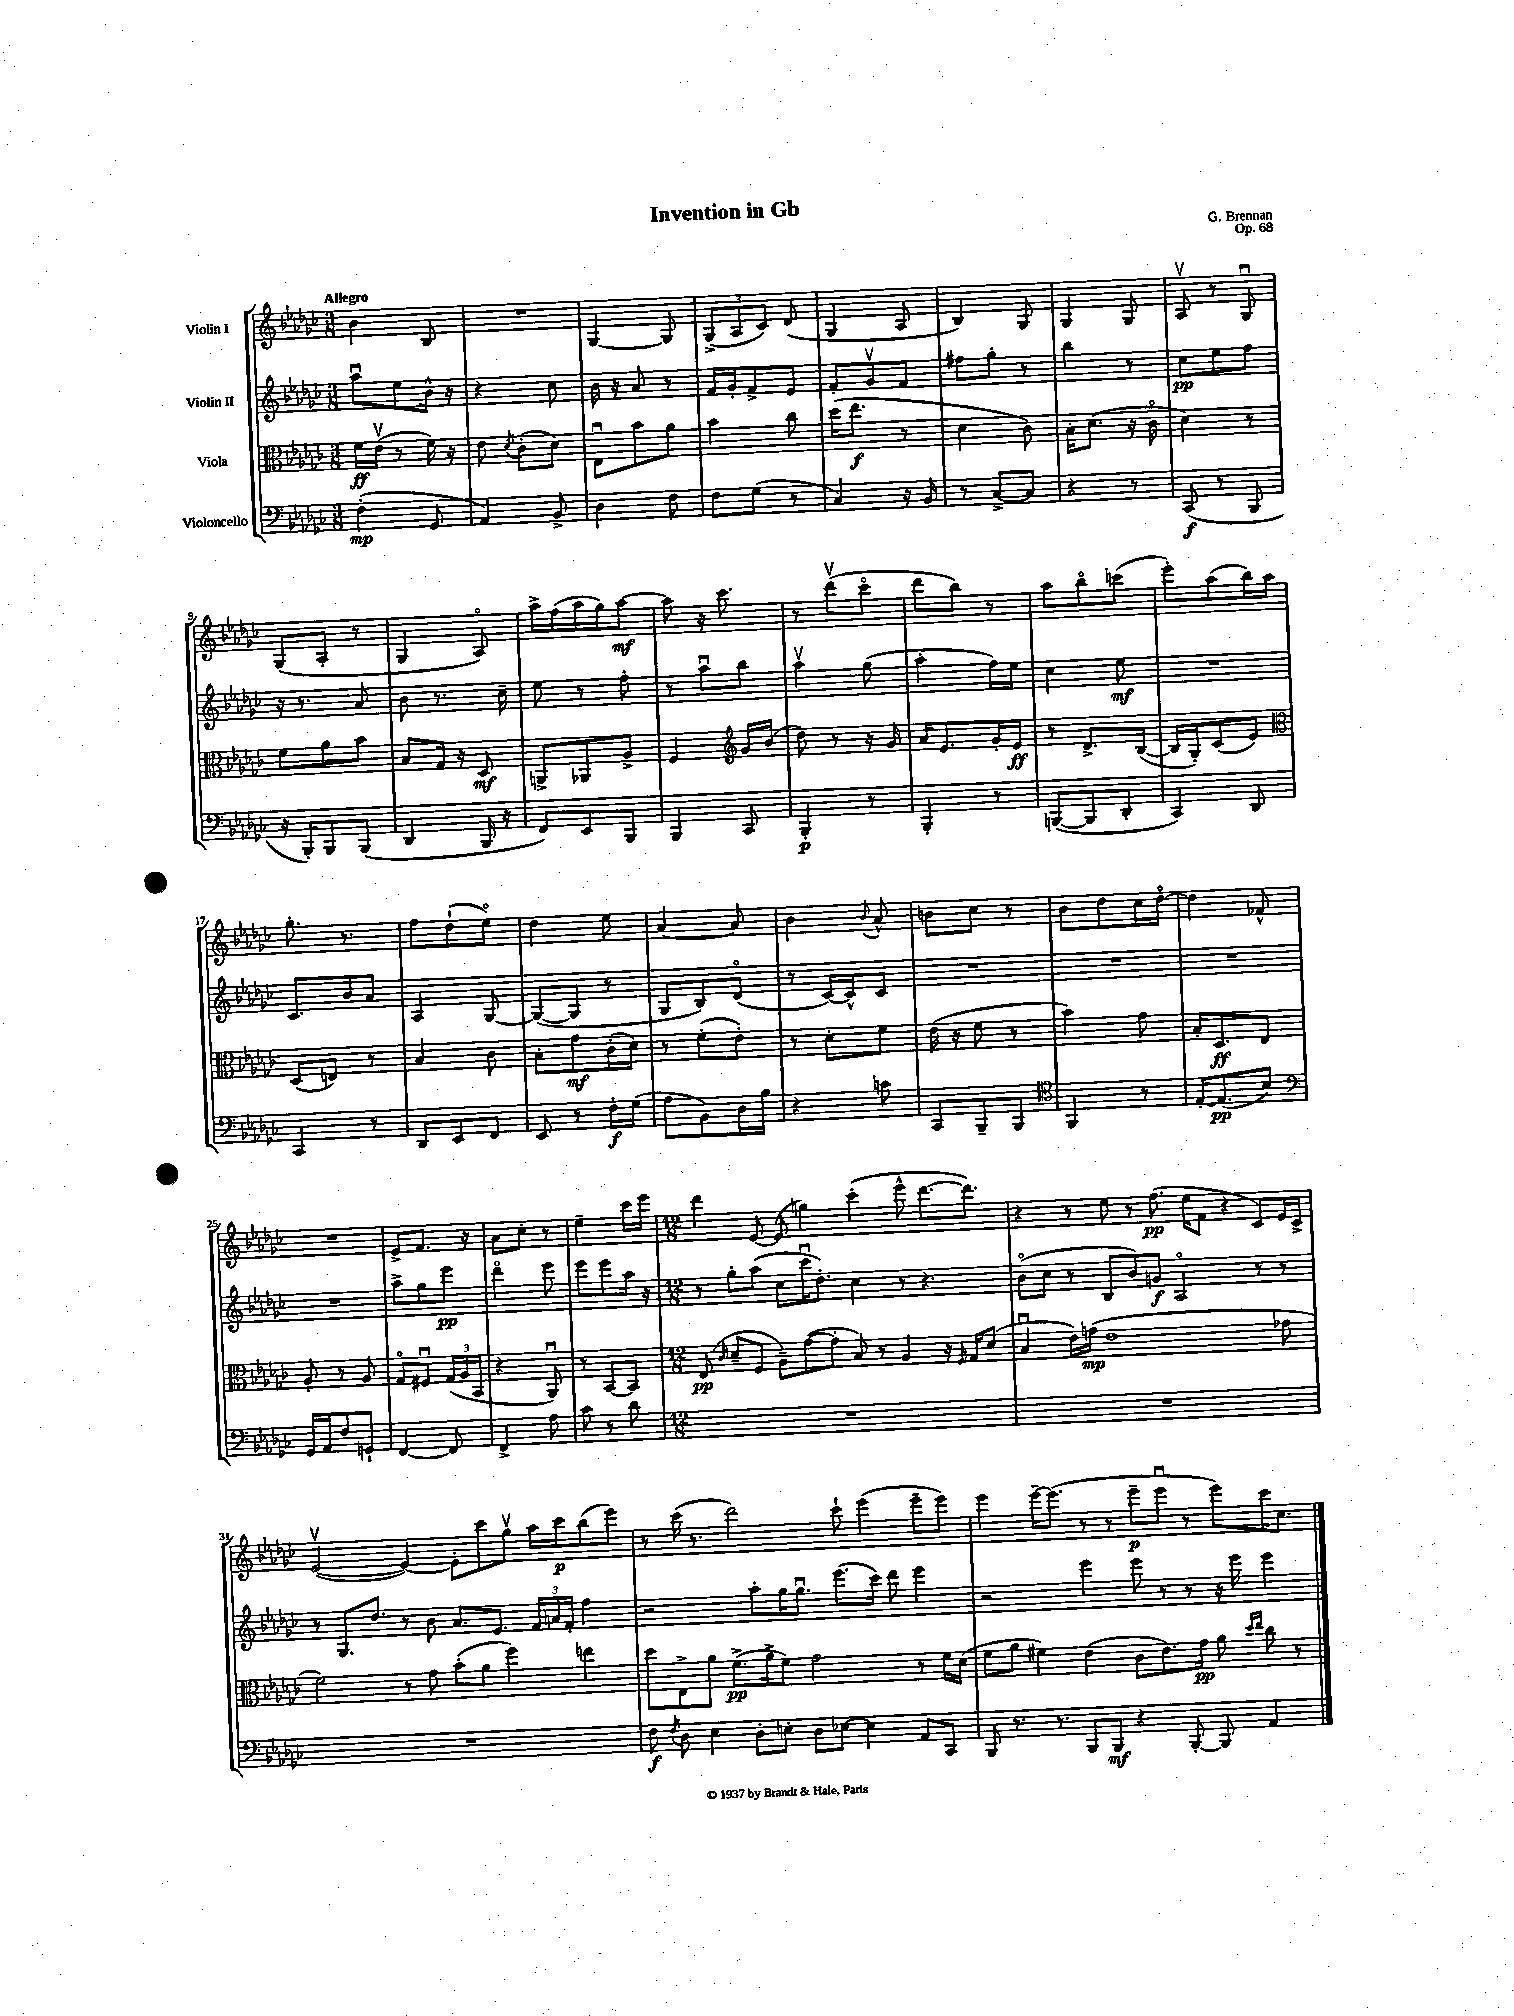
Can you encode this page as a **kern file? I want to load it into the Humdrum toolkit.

**kern	**dynam	**kern	**dynam	**kern	**dynam	**kern	**dynam
*part4	*part4	*part3	*part3	*part2	*part2	*part1	*part1
*staff4	*staff4	*staff3	*staff3	*staff2	*staff2	*staff1	*staff1
*I"Violoncello	*	*I"Viola	*	*I"Violin II	*	*I"Violin I	*
*clefF4	*	*clefC3	*	*clefG2	*	*clefG2	*
*k[b-e-a-d-g-c-]	*	*k[b-e-a-d-g-c-]	*	*k[b-e-a-d-g-c-]	*	*k[b-e-a-d-g-c-]	*
*M3/8	*	*M3/8	*	*M3/8	*	*M3/8	*
=1	=1	=1	=1	=1	=1	=1	=1
!	!	!	!	!	!	!LO:TX:a:B:t=Allegro	!
(4F'\	mp	16f\LL	ff	8aa-u\L	.	4b-\	.
.	.	(16e-v\JJ	.	.	.	.	.
.	.	8r	.	8ee-\	.	.	.
8GG-/	.	16f\)	.	16b-^^\Jk	.	8B-/	.
.	.	16r	.	16r	.	.	.
=2	=2	=2	=2	=2	=2	=2	=2
4AA-/)	.	8e-\	.	4r	.	4.r	.
.	.	8qd-/	.	.	.	.	.
.	.	(8c-'\L	.	.	.	.	.
8BB-^/	.	8d-\J)	.	8cc-\	.	.	.
=3	=3	=3	=3	=3	=3	=3	=3
4D-\	.	8E-u\L	.	16b-\	.	[4G-/	.
.	.	.	.	16r	.	.	.
.	.	8b-\	.	8a-/	.	.	.
8F\	.	8a-\J	.	8r	.	8G-/]	.
=4	=4	=4	=4	=4	=4	=4	=4
8F\L	.	4b-\	.	16f/LL	.	(12G-^/L	.
.	.	.	.	16g-'/J	.	.	.
.	.	.	.	.	.	12A-/	.
(8G-\J	.	.	.	8f^/	.	.	.
.	.	.	.	.	.	12c-/J)	.
8r	.	8cc-\	.	8e-/J	.	(8d-/	.
=5	=5	=5	=5	=5	=5	=5	=5
4C-/)	.	(16dd-\KL	.	8f'/L	.	4G-/	.
.	.	8.ee-\J	f	.	.	.	.
.	.	.	.	8g-v/	.	.	.
16r	.	8r	.	8f/J	.	8A-/	.
16BB-/	.	.	.	.	.	.	.
=6	=6	=6	=6	=6	=6	=6	=6
8r	.	4d-\	.	8ff#X\L	.	4B-/)	.
[8C-^/L	.	.	.	8gg-'\J	.	.	.
8C-/J]	.	8c-\)	.	8r	.	8G-/	.
=7	=7	=7	=7	=7	=7	=7	=7
4r	.	16B-'\KL	.	4bb-\	.	4G-/	.
.	.	(8.d-\J	.	.	.	.	.
8r	.	16r	.	8r	.	8G-/	.
.	.	16c-\	.	.	.	.	.
=8	=8	=8	=8	=8	=8	=8	=8
(8CC-/	f	4d-\)	.	8cc-\L	pp	8A-v/	.
8r	.	.	.	8ee-\	.	8r	.
8BBB-/	.	8r	.	8ff\J	.	8G-u/	.
!!LO:LB:g=z
=9	=9	=9	=9	=9	=9	=9	=9
16r	.	8f\L	.	16r	.	(8G-/L	.
16BBB-'/KL)	.	.	.	8.r	.	.	.
8BBB-/	.	8a-\	.	.	.	8A-'/J	.
(8BBB-/J	.	8b-\J	.	8a-/	.	8r	.
=10	=10	=10	=10	=10	=10	=10	=10
4DD-/	.	8B-/L	.	8b-\	.	4G-/	.
.	.	16G-/Jk	.	8.r	.	.	.
.	.	16r	.	.	.	.	.
16BBB-/	.	8D-/	mf	.	.	8A-/)	.
16r	.	.	.	16cc-~\	.	.	.
=11	=11	=11	=11	=11	=11	=11	=11
8FF/L)	.	8AAn^/L	.	8ee-\	.	16aa-^\LL	.
.	.	.	.	.	.	(16ff\	.
8EE-/	.	8AA-X/	.	8r	.	16aa-\	.
.	.	.	.	.	.	16gg-\J)	.
8BBB-/J	.	8A-^/J	.	8ff'\	.	[8aa-\J	mf
=12	=12	=12	=12	=12	=12	=12	=12
4BBB-/	.	4F/	.	8r	.	8aa-\]	.
.	.	.	.	8aa-u\L	.	16r	.
.	.	.	.	.	.	8.ccc-\	.
*	*	*clefG2	*	*	*	*	*
8CC-/	.	16g-/LL	.	8bb-\J	.	.	.
.	.	(16b-/JJ	.	.	.	.	.
=13	=13	=13	=13	=13	=13	=13	=13
4BBB-'/	p	8dd-\)	.	4aa-v\	.	8r	.
.	.	8r	.	.	.	(8ddd-v\L	.
8r	.	16r	.	(8gg-\	.	8ccc-\J	.
.	.	16g-/	.	.	.	.	.
=14	=14	=14	=14	=14	=14	=14	=14
4BBB-'/	.	16a-/KL	.	4aa-'\	.	8ddd-\L	.
.	.	8.e-/	.	.	.	.	.
.	.	.	.	.	.	8bb-\J)	.
8r	.	16g-'/L	.	16ff\LL)	.	8r	.
.	.	16e-/JJ	ff	16ee-\JJ	.	.	.
=15	=15	=15	=15	=15	=15	=15	=15
([8BBBn/L	.	8r	.	4cc-\	.	8aa-\L	.
8BBB/]	.	8.d-^/L	.	.	.	8bb-\	.
8DD-'/J	.	.	.	8ee-\	mf	(8cccn\J	.
.	.	([16B-/Jk	.	.	.	.	.
=16	=16	=16	=16	=16	=16	=16	=16
4CC-/)	.	16B-/LL]	.	4.r	.	8eee-'\L)	.
.	.	16G-'/J)	.	.	.	.	.
.	.	(8c-/	.	.	.	(8aa-\	.
8DD-/	.	8e-/J)	.	.	.	16bb-\L)	.
.	.	.	.	.	.	16aa-\JJ	.
!!LO:LB:g=z
=17	=17	=17	=17	=17	=17	=17	=17
*	*	*clefC3	*	*	*	*	*
4CC-/	.	(8D-/L	.	8.c-/L	.	8.gg-'\	.
.	.	8En/J)	.	.	.	.	.
.	.	.	.	16b-/k	.	8.r	.
8r	.	8r	.	8a-/J	.	.	.
=18	=18	=18	=18	=18	=18	=18	=18
8DD-/L	.	4B-/	.	4A-/	.	8ff\L	.
8EE-/	.	.	.	.	.	(8dd-`\	.
8FF/J	.	8c-\	.	[8G-/	.	8ee-\J)	.
=19	=19	=19	=19	=19	=19	=19	=19
8EE-/	.	8B-'\L	.	(8G-/L_	.	4dd-\	.
8r	.	8g-\	mf	8G-/J]	.	.	.
16F'\LL	f	(16c-'\L	.	8r	.	8ee-\	.
(16G-\JJ	.	16d-\JJ)	.	.	.	.	.
=20	=20	=20	=20	=20	=20	=20	=20
8A-\L	.	8r	.	8G-/L	.	[4a-/	.
8BB-\)	.	(8f'\L	.	8B-/)	.	.	.
16D-\L	.	8e-'\J)	.	(8d-/J	.	8a-/]	.
16B-\JJ	.	.	.	.	.	.	.
=21	=21	=21	=21	=21	=21	=21	=21
4r	.	8r	.	8r	.	4b-\	.
.	.	8d-'\L	.	[16c-/LL)	.	.	.
.	.	.	.	16c-^^/J]	.	.	.
.	.	.	.	.	.	8qqb-/	.
8cn\	.	8f\J	.	8c-/J	.	8a-^^/	.
=22	=22	=22	=22	=22	=22	=22	=22
8CC-/L	.	(16e-\	.	4.r	.	8bn\L	.
.	.	16r	.	.	.	.	.
8BBB-~/	.	8f\	.	.	.	8cc-\J	.
8BBB-/J	.	8r	.	.	.	8r	.
=23	=23	=23	=23	=23	=23	=23	=23
*clefC4	*	*	*	*	*	*	*
4FF/	.	4b-\)	.	4.r	.	8b-\L	.
.	.	.	.	.	.	8dd-\	.
8r	.	8g-\	.	.	.	16cc-\L	.
.	.	.	.	.	.	[16dd-\JJ	.
=24	=24	=24	=24	=24	=24	=24	=24
[16E-'/KL	.	16B-'/KL	.	4.r	.	4dd-\]	.
(8.E-/]	pp	8.D-/	ff	.	.	.	.
8B-/J)	.	8E-/J	.	.	.	8f-X^^/	.
!!LO:LB:g=z
=25	=25	=25	=25	=25	=25	=25	=25
*clefF4	*	*	*	*	*	*	*
16GG-/LL	.	8A-'/	.	4.r	.	4.r	.
16AA-/J	.	.	.	.	.	.	.
8F/	.	8r	.	.	.	.	.
8GGn`/J	.	8A-/	.	.	.	.	.
=26	=26	=26	=26	=26	=26	=26	=26
[4FF/	.	8G-/L	.	8aa-^\L	.	8e-^/L	.
.	.	8F#Xu/J	.	8gg-\	.	8.f/J	.
8FF/]	.	(24G-/LL	.	8eee-\J	pp	.	.
.	.	24A-/	.	.	.	.	.
.	.	.	.	.	.	16r	.
.	.	24BB-/JJ	.	.	.	.	.
=27	=27	=27	=27	=27	=27	=27	=27
4FF^/	.	4r	.	4ddd-\	.	8a-\L	.
.	.	.	.	.	.	8cc-'\J	.
8A-\	.	8AA-u/)	.	8eee-\	.	8r	.
=28	=28	=28	=28	=28	=28	=28	=28
8c-\	.	8r	.	8eee-\L	.	4ee-~\	.
8r	.	[8BB-/L	.	8eee-\	.	.	.
8d-\	.	8BB-/J]	.	16aa-\Jk	.	16ccc-\LL	.
.	.	.	.	16r	.	16eee-\JJ	.
=29	=29	=29	=29	=29	=29	=29	=29
*M12/8	*	*M12/8	*	*M12/8	*	*M12/8	*
1.r	.	(8E-/	pp	8r	.	4ddd-\	.
.	.	16qqc-/	.	.	.	.	.
.	.	8d-~/L	.	8gg-'\L	.	.	.
.	.	8F/J	.	(8aa-\J	.	[8e-/	.
.	.	8A-~\L)	.	8cc-\L	.	(8e-/]	.
.	.	([8g-\	.	16ccc-u\K	.	4ggn\)	.
.	.	.	.	8.dd-'\J)	.	.	.
.	.	8g-'\J]	.	.	.	.	.
.	.	8B-/)	.	4cc-\	.	(4ccc-'\	.
.	.	8r	.	.	.	.	.
.	.	4A-/	.	8r	.	8eee-^^\	.
.	.	.	.	4.r	.	[8.ddd-\L	.
.	.	16r	.	.	.	.	.
.	.	16qqF/	.	.	.	.	.
.	.	16G-/KL	.	.	.	8.ddd-\J])	.
.	.	(8d-/J	.	.	.	.	.
=30	=30	=30	=30	=30	=30	=30	=30
1.r	.	4B-u/	.	(8b-\L	.	4r	.
.	.	.	.	8cc-\J	.	.	.
.	.	16e-\LL)	.	8r	.	8r	.
.	.	(16gn\JJ	mp	.	.	.	.
.	.	1e-	.	8B-/L	.	8ee-\	.
.	.	.	.	8b-/)	.	8r	.
.	.	.	.	8gn/J	f	(8.ff\	pp
.	.	.	.	2A-/	.	.	.
.	.	.	.	.	.	16ee-\KL	.
.	.	.	.	.	.	8f\J	.
.	.	.	.	.	.	4r	.
.	.	.	.	8r	.	8c-/L)	.
.	.	8g-X\	.	8r	.	16e-/L	.
.	.	.	.	.	.	16c-^/JJ	.
!!LO:LB:g=z
=31	=31	=31	=31	=31	=31	=31	=31
1.r	.	2f\)	.	8r	.	([2e-v/	.
.	.	.	.	8.G-/L	.	.	.
.	.	.	.	8.dd-/J	.	.	.
.	.	8r	.	8r	.	4e-/_)	.
.	.	8g-\	.	8b-\	.	.	.
.	.	(8b-'\L	.	8.a-/L	.	8e-'\L]	.
.	.	8a-\J	.	.	.	8ccc-\	.
.	.	.	.	8.e-/J	.	.	.
.	.	4ff\)	.	.	.	8gg-v\J	.
.	.	.	.	24f/LL	.	16aa-\LL	.
.	.	.	.	24an/	.	.	.
.	.	.	.	.	.	16ccc-\J	p
.	.	.	.	24f'/JJ	.	.	.
.	.	4een\	.	4ff\	.	(8bb-\	.
.	.	.	.	.	.	8eee-\J)	.
=32	=32	=32	=32	=32	=32	=32	=32
8F\	f	8dd-\L	.	2r	.	8r	.
8qF/	.	.	.	.	.	.	.
8D-\	.	8E-^\	.	.	.	(16ccc-\	.
.	.	.	.	.	.	8.r	.
4E-\	.	8a-\J	.	.	.	.	.
.	.	(8.f^\L	pp	.	.	2ddd-\)	.
8D-'\L	.	.	.	8aa-'\L	.	.	.
.	.	16a-^\k	.	.	.	.	.
8En'\J	.	8f\J)	.	16gg-\K	.	.	.
.	.	.	.	8.gg-u\J	.	.	.
8D-\L	.	2g-\	.	.	.	.	.
[8E-X\J	.	.	.	(8.eee-\L	.	8ccc-`\	.
4E-\]	.	.	.	.	.	(4eee-\	.
.	.	.	.	16ccc-\Jk)	.	.	.
.	.	.	.	8ddd-\	.	.	.
8AA-/L	.	8r	.	4eee-\	.	8eee-~\L	.
8CC-/J	.	16f\LL	.	.	.	8eee-\J)	.
.	.	(16d-\JJ	.	.	.	.	.
=33	=33	=33	=33	=33	=33	=33	=33
8BBB-/	.	8f\L	.	2r	.	4eee-\	.
8.r	.	8a-\J	.	.	.	.	.
.	.	4f#X\)	.	.	.	[16eee-~\KL	.
8.r	.	.	.	.	.	(8.eee-\J]	.
8BBB-/L	.	(4e-\	.	4eee-\	.	8r	.
8BBB-/J	mf	.	.	.	.	8r	.
4r	.	8c-\L	.	8eee-\	.	8eee-~\L	p
.	.	8.e-\)	.	8r	.	8eee-u\J	.
[8BBB-'/	.	.	.	8r	.	8r	.
.	.	16g-\Jk	pp	.	.	.	.
8BBB-/]	.	8a-\	.	16r	.	8eee-\L)	.
.	.	.	.	16eee-\	.	.	.
.	.	16qqdd-/LL	.	.	.	.	.
.	.	16qqee-/JJ	.	.	.	.	.
4AA-/	.	8cc-\	.	4eee-\	.	16ccc-\K	.
.	.	.	.	.	.	8.cc-\J	.
.	.	8r	.	.	.	.	.
==	==	==	==	==	==	==	==
*-	*-	*-	*-	*-	*-	*-	*-
